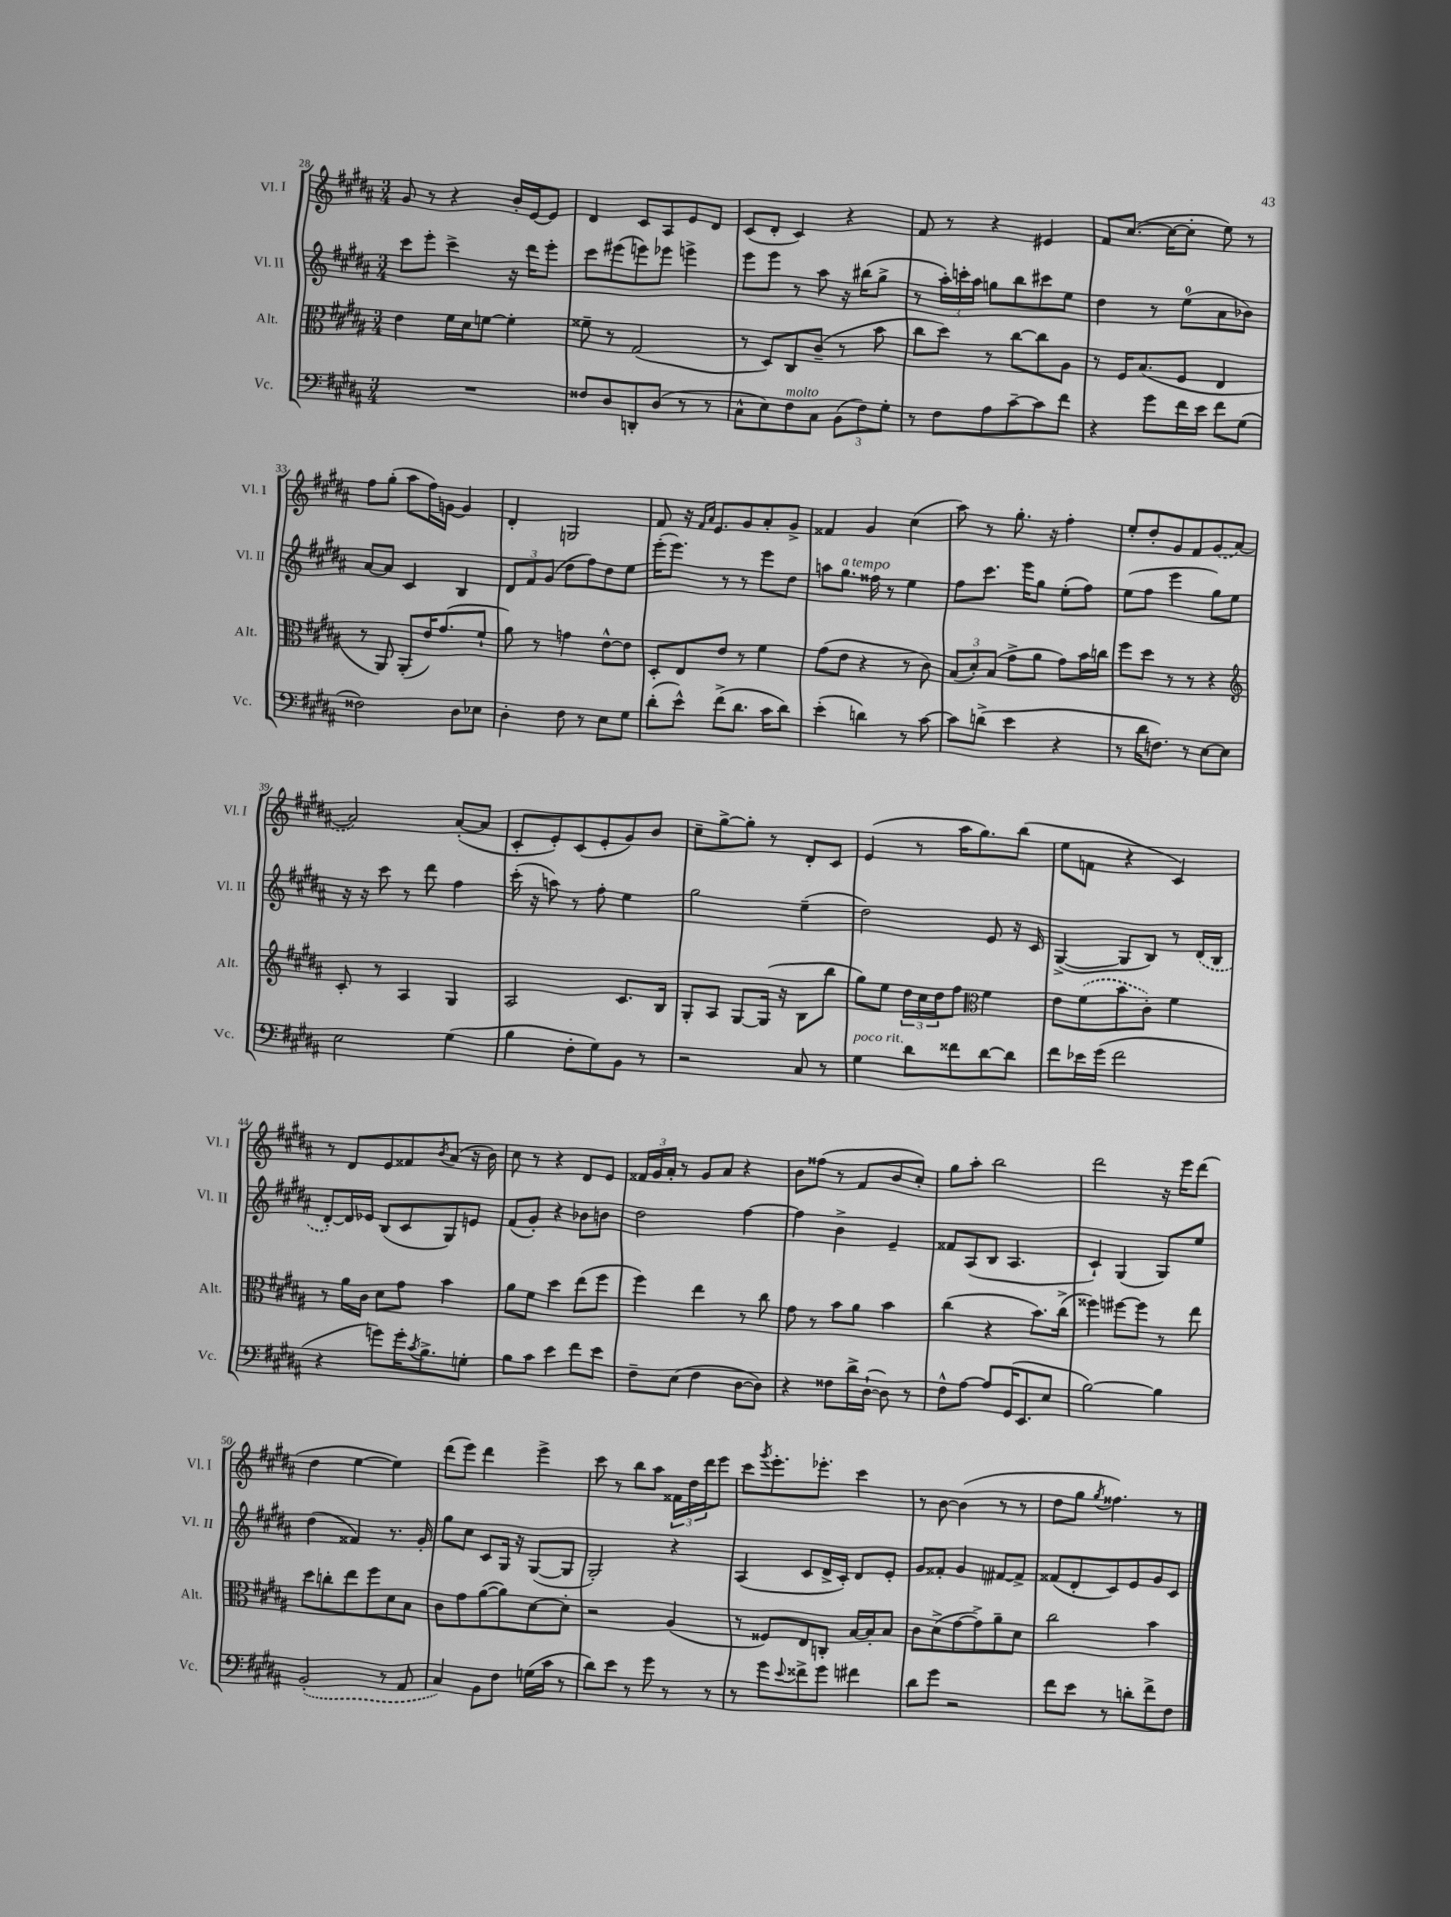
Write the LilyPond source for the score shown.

<<
\new StaffGroup <<
\new Staff = "s0" \with { instrumentName = "Vl. I" shortInstrumentName = "Vl. I" } {
    \clef treble \key b \major \numericTimeSignature \time 3/4
    gis'8 r8 r4 b'16-. e'16~ e'8 |
    dis'4 cis'8 ais8 e'8 dis'8 |
    cis'8( dis'8-. cis'4) r4 |
    fis'8 r8 r4 eis'4 |
    fis'8 cis''8.~( cis''16~ cis''8-. e''8) r8 |
    fis''8 gis''8-.( ais''8 fis''16) g'16~ g'4 |
    dis'4-. g2 |
    fis'8 r16 \grace { fis'16 ais'16 } e'8. gis'8 ais'8-. gis'8-> |
    fisis'4 gis'4 cis''4( |
    ais''8) r8 gis''8.-. r16 fis''4-. |
    e''8-. dis''8-. gis'8 fis'8 \once \slurDashed gis'8( ais'8~ |
    ais'2) ais'8~-.( ais'8 |
    cis'8-. e'8-.) cis'8( e'8-. gis'8) b'8 |
    cis''8-- gis''8~-> gis''8-. r8 dis'8-. cis'8 |
    e'4( r8 ais''16 gis''8.) b''8( |
    e''8 f'8 r4 cis'4) |
    r8 dis'8 e'8 fisis'8 \acciaccatura { b'8 } ais'8( r16 b'16) |
    cis''8 r8 r4 dis'8 e'8 |
    \tuplet 3/2 { fisis'16 gis'16 ais'16-. } r8 gis'8 ais'8 r4 |
    b'8 fisis''8( r8 fis'8 b'8 cis''8-.) |
    gis''8 ais''8-. b''2 |
    dis'''2 r16 e'''16 dis'''8( |
    dis''4 e''4~ e''4) |
    dis'''8( e'''8) dis'''4 e'''4-> |
    cis'''8 r8 b''8 ais''8 \tuplet 3/2 { fisis'16 dis''16 dis'''16 } e'''8 |
    cis'''8 \acciaccatura { gis'''8 } e'''8.-. ees'''8.-. cis'''4 |
    r8 b'8~ b'4( r8 r8 |
    dis''8 gis''8 \acciaccatura { gis''8 } fisis''4.) r8 \bar "|." |
}
\new Staff = "s1" \with { instrumentName = "Vl. II" shortInstrumentName = "Vl. II" } {
    \clef treble \key b \major \numericTimeSignature \time 3/4
    cis'''8 e'''8-. cis'''4-> r16 dis'''16 e'''8-. |
    cis'''8 eis'''8( e'''8) ees'''8 e'''4-> |
    e'''8 e'''8 r8 ais''8 r16 bis''16( gis''8-> |
    r8 \tuplet 3/2 { ais''16-.) c'''16-. ais''16 } g''8 b''8 cis'''8 e''8 |
    dis''4 r8 e''8-0( ais'8 bes'8) |
    ais'8~ ais'8 cis'4 b4 |
    \tuplet 3/2 { dis'8 fis'8 gis'8( } dis''8 fis''8) dis''8 e''8 |
    e'''16-.( e'''8.) r8 r8 e'''8 dis''8 |
    a''8 gis''8.^\markup { \italic "a tempo" } fisis''16 r8 e''4 |
    fis''8 cis'''8. e'''16 gis''8 e''8-.( fis''8) |
    e''8( fis''8 e'''4 gis''8) e''8 |
    r16 r16 cis'''8 r8 dis'''8 fis''4 |
    cis'''16-.( r16 a''8) r8 fis''8-. e''4 |
    gis''2 e''4--( |
    dis''2) e'8 r16 cis'16 |
    gis4~->( gis8 b8) r8 \once \slurDashed dis'16( b16 |
    dis'8~-.) dis'16 ees'16 b8( cis'8 gis8) e'8 |
    fis'8( gis'8-.) r4 bes'8 b'8 |
    dis''2 fis''4~ |
    fis''4 b'4-> e'4-- |
    fisis'8 ais8( b8 ais4. |
    cis'4-!) gis4( gis8) e''8 |
    dis''4( fisis'4) r8. gis'16-. |
    gis''8 cis''8 cis'8 gis16 r16 gis8~( gis8 |
    gis2-.) r4 |
    ais4( cis'8 dis'16-> cis'16-.) dis'8 e'8-. |
    gis'8 fisis'8-. gis'4 fis'8~ fis'8-> |
    fisis'8( dis'8-. cis'8) e'8 gis'8 cis'8 \bar "|." |
}
\new Staff = "s2" \with { instrumentName = "Alt." shortInstrumentName = "Alt." } {
    \clef alto \key b \major \numericTimeSignature \time 3/4
    e'4 fis'16 dis'16 f'8~ f'4-. |
    fisis'8-- r8 gis2( |
    r8 dis8) cis8 cis'8--( r8 b'8 |
    cis''8 dis''8) r8 cis''8~ cis''8 ais8 |
    r8 fis16 b8.( fis8 e4 |
    r8 ais,8) ais,8-.( e'16) gis'8.( fis'8-! |
    ais'8) r8 g'4 e'8~-^ e'8 |
    dis8-. e8 e'8 r8 fis'4 |
    gis'8( e'8 r4 r8 cis'8) |
    \tuplet 3/2 { b8( dis'8-.) b8( } gis'8-> ais'8 gis'8) b'16 c''16 |
    fis''8 dis''8 r8 r8 r4 |
    \clef treble cis'8-. r8 ais4 gis4 |
    ais2 cis'8. b16 |
    gis8-. ais8 gis8~ gis16( r16 b8 b''8 |
    gis''8) e''8 \tuplet 3/2 { dis''16 cis''16 dis''16 } fis''8 \clef alto fis'4 |
    e'8 \once \slurDashed fis'8( b'8 cis'8-.) fis'4 |
    r8 ais'16 cis'16 dis'8 gis'8 b'4 |
    ais'8 fis'8 dis''4 e''8( fis''8 |
    fis''4) e''4 r8 cis''8 |
    gis'8 r8 b'8 ais'8 b'4 |
    cis''4( r4 b'8.) cis''16->( |
    fisis''4) fis''8~ fis''8 r8 e''8 |
    dis''8 c''8-. e''8 fis''8 dis'8 b8 |
    cis'8 gis'8 ais'8~( ais'8) dis'8~ dis'8-. |
    r2 ais4( |
    r8 fisis8) e8 c8-. b16~ b16-. b8 |
    cis'8 dis'8->( gis'8~ gis'8->) ais'8-- dis'8 |
    cis''2 b'4 \bar "|." |
}
\new Staff = "s3" \with { instrumentName = "Vc." shortInstrumentName = "Vc." } {
    \clef bass \key b \major \numericTimeSignature \time 3/4
    R2. |
    fisis8 dis8 d,8-. dis8( r8 r8 |
    cis8-^ e8) fis8^\markup { \italic "molto" } cis8 \tuplet 3/2 { b,8( fis8) gis8-. } |
    r8 fis8 ais8 cis'8~-- cis'8 fis'8 |
    r4 gis'8 fis'16 e'16 fis'8 gis8( |
    fisis2) dis8 ees8 |
    dis4-. fis8 r8 e8 gis8 |
    dis'8-.( e'8-^) fis'8->( dis'8. cis'16 dis'8) |
    e'4-.( d'4) r8 cis'8~ |
    cis'8 d'8->( e'4 r4 |
    r8 dis'16 f8.) r8 e8~ e8 |
    e2 gis4( |
    b4 fis8-. gis8) b,8 r8 |
    r2 cis8 r8 |
    gis4^\markup { \italic "poco rit." } dis'8 fisis'8 dis'8~ dis'8 |
    fis'8 ees'16 gis'16( fis'2 |
    r4 g'8) g'16-. \acciaccatura { cis'8 } b8.-> g8-. |
    b8 cis'8 e'4 fis'8 e'8 |
    fis8-- e8( fis4 dis8~ dis8) |
    r4 fisis8 dis'16-> dis16~-!( dis8) r8 |
    fis8-^ ais8~ ais8 gis,16( e,8. e8 |
    b2~) b4 |
    \once \slurDashed b,2-.( r8 ais,8 |
    cis4) b,8 fis8 g16( cis'16 r8 |
    dis'8) e'8 r8 gis'8 r8 r8 |
    r8 gis'8 \appoggiatura { e'8 } fisis'8-> gis'8 fis'4 |
    dis'8 gis'8 r2 |
    fis'8 e'8 r8 d'8-. fis'8-> fis8 \bar "|." |
}
>>
>>
\layout { \context { \Score currentBarNumber = #28 } }
